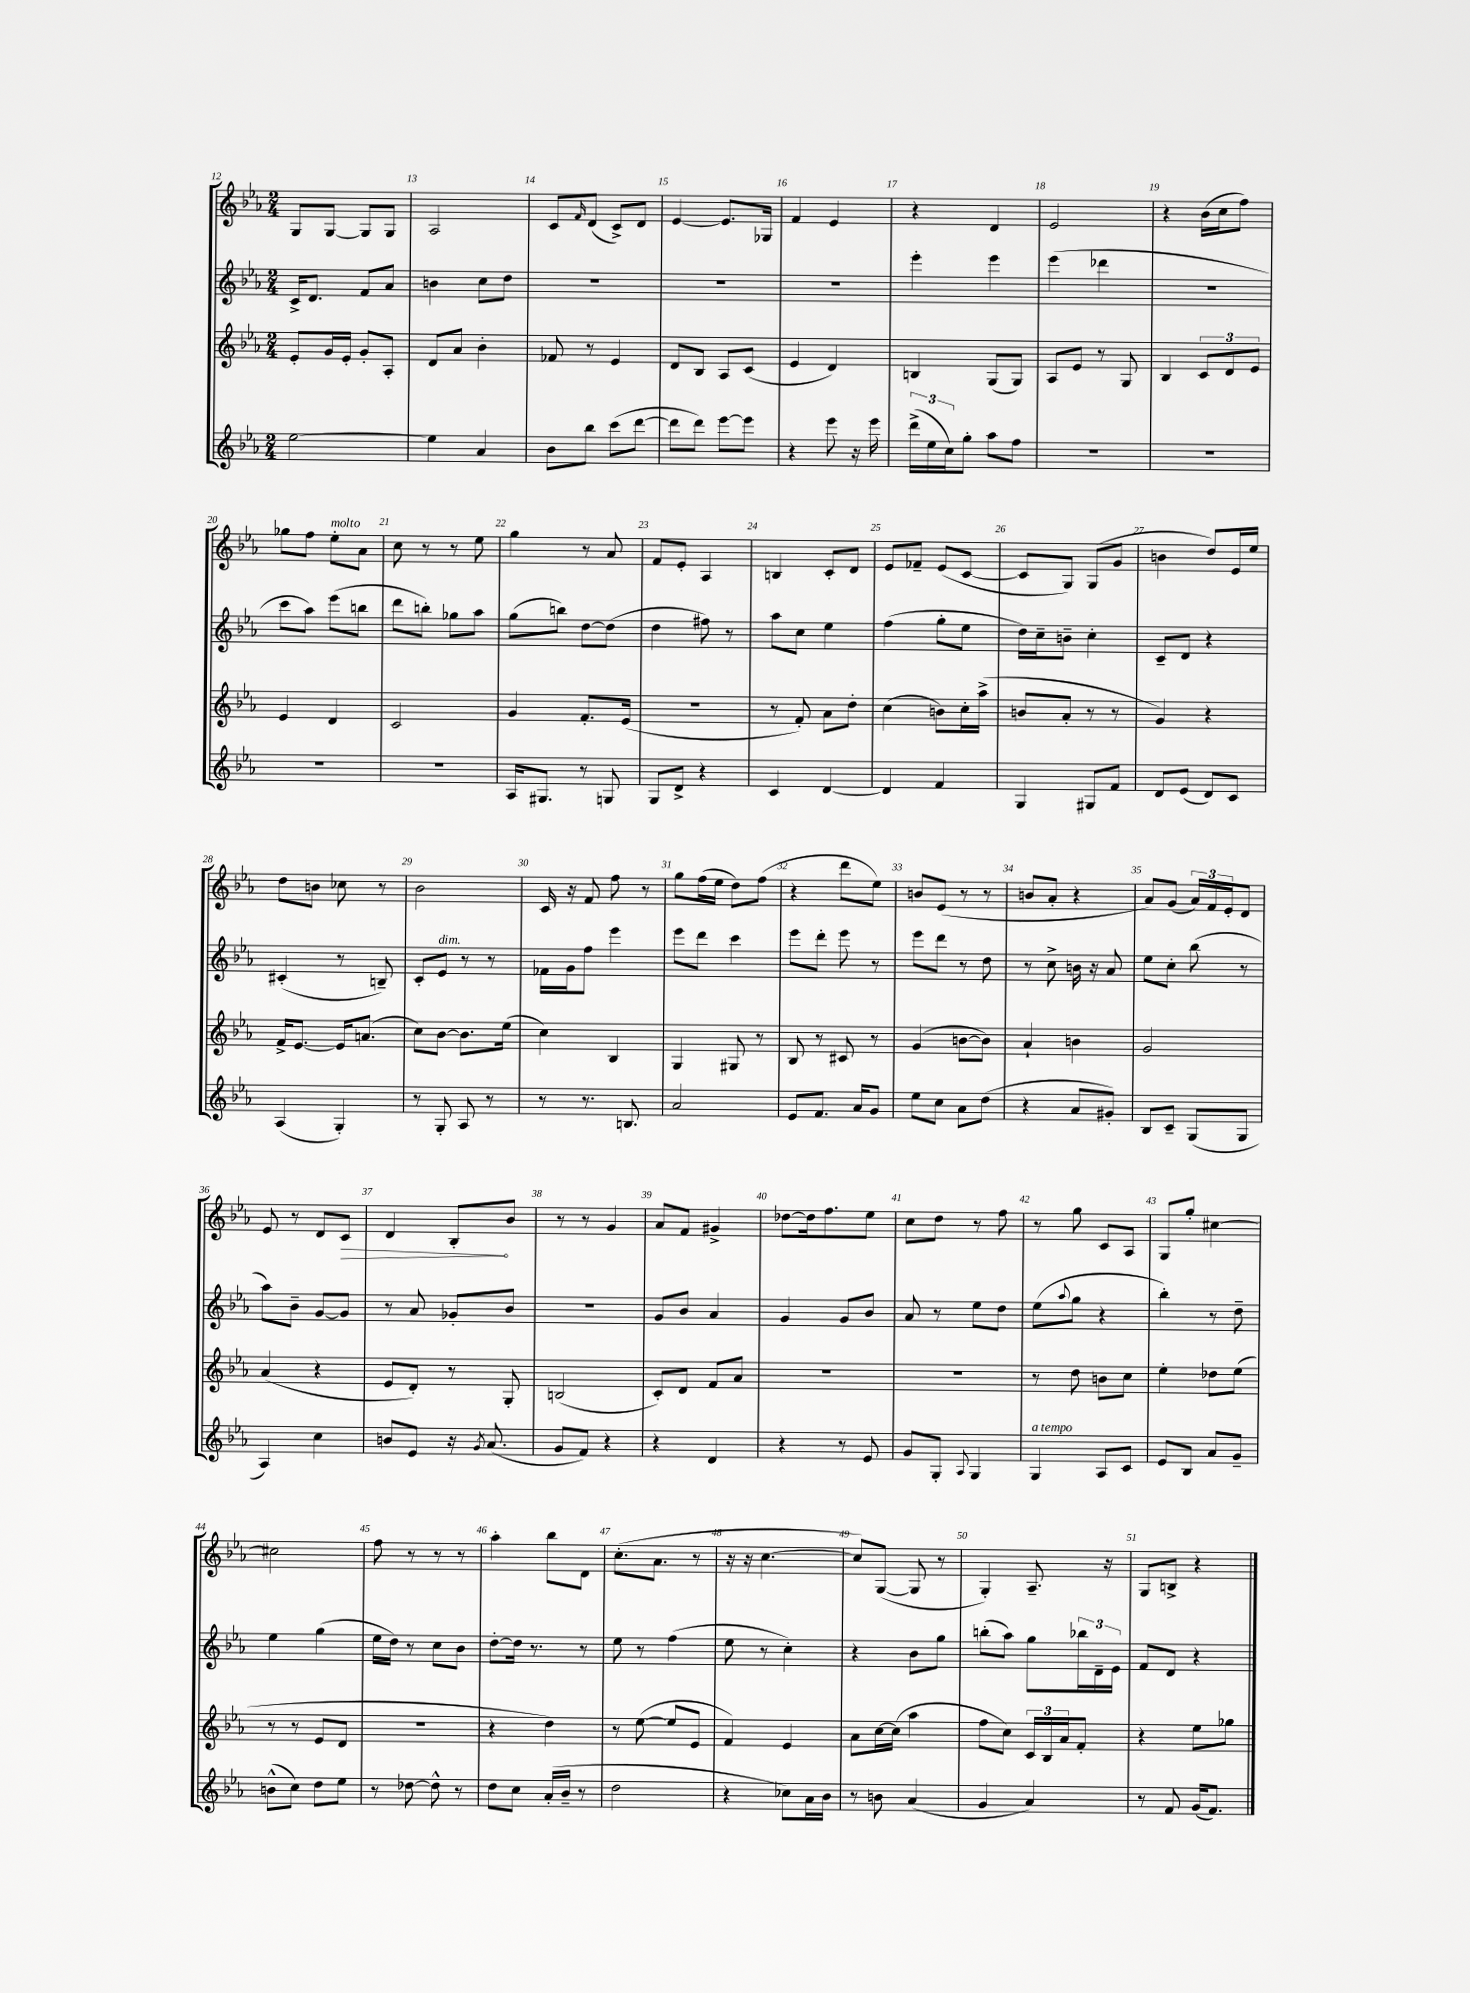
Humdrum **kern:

**kern	**kern	**kern	**kern
*staff4	*staff3	*staff2	*staff1
*clefG2	*clefG2	*clefG2	*clefG2
*k[b-e-a-]	*k[b-e-a-]	*k[b-e-a-]	*k[b-e-a-]
*M2/4	*M2/4	*M2/4	*M2/4
[2ee-\	8e-'/L	16c^/LK	8G/L
.	.	8.d/J	.
.	16g/L	.	[8G/J
.	16e-'/JJ	.	.
.	8g'/L	8f/L	8G/]L
.	8A-'/J	8a-/J	8G/J
=	=	=	=
4ee-\]	8d/L	4b\	2A-/
.	8a-/J	.	.
4a-/	4b-'\	8cc\L	.
.	.	8dd\J	.
=	=	=	=
8b-\L	8f-/	2r	8c/L
.	.	.	16qqf/
8bb-\J	8r	.	(8d/J
(8ccc\L	4e-/	.	8c^/L)
[8ddd\J	.	.	8d/J
=	=	=	=
8ddd\]L	8d/L	2r	[4e-/
8ddd\J)	8B-/J	.	.
[8eee-\L	8A-/L	.	8.e-/]L
8eee-\]J	(8c/J	.	.
.	.	.	16G-/Jk
=	=	=	=
4r	4e-/	2r	4f/
8eee-\	4d/)	.	4e-/
16r	.	.	.
16eee-\	.	.	.
=	=	=	=
(24ddd^\LL	4B/	4eee-'\	4r
24ee-\	.	.	.
24cc\J)	.	.	.
8gg'\J	.	.	.
8aa-\L	(8G/L	4eee-\	4d/
8ff\J	8G/J)	.	.
=	=	=	=
2r	8A-/L	(4eee-\	2e-/
.	8e-/J	.	.
.	8r	4ddd-\	.
.	8G/	.	.
=	=	=	=
2r	4B-/	2r	4r
.	12c/L	.	(16b-\LL
.	.	.	16cc\J
.	12d/	.	.
.	.	.	8ff\J)
.	12e-/J	.	.
=	=	=	=
2r	4e-/	8ccc\L	8gg-\L
.	.	8aa-\J)	8ff\J
.	4d/	(8eee-\L	8ee-'\L
.	.	8bb\J	8a-\J
=	=	=	=
2r	2c/	8ddd\L	8cc\
.	.	8bb'\J)	8r
.	.	8gg-\L	8r
.	.	8aa-\J	8ee-\
=	=	=	=
16A-/LK	4g/	(8gg\L	4gg\
8.G#/J	.	.	.
.	.	8bb\J)	.
8r	8.f'/L	[8dd\L	8r
8G/	.	(8dd\]J	8a-/
.	(16e-/Jk	.	.
=	=	=	=
8G/L	2r	4dd\	8f/L
8d^/J	.	.	8e-'/J
4r	.	8ff#\)	4A-/
.	.	8r	.
=	=	=	=
4c/	8r	8aa-\L	4B/
.	8f'/)	8cc\J	.
[4d/	8a-\L	4ee-\	8c'/L
.	8dd'\J	.	8d/J
=	=	=	=
4d/]	(4cc\	(4ff\	8e-/L
.	.	.	8f-~/J
4f/	8b\L)	8gg'\L	(8e-/L
.	16cc'\L	8ee-\J	[8c/J
.	(16aa-^\JJ	.	.
=	=	=	=
4G/	8b/L	16dd\LL)	8c/]L
.	.	16cc~\J	.
.	8a-'/J	8b~\J	8G/J)
8G#/L	8r	4cc'\	(8G/L
8f/J	8r	.	8g/J
=	=	=	=
8d/L	4g/)	8c~/L	4b\
(8e-/J	.	8d/J	.
8d/L)	4r	4r	8dd/L)
8c/J	.	.	16e-/L
.	.	.	16ee-/JJ
=	=	=	=
(4A-/	16f^/LK	(4c#'/	8dd\L
.	[8.e-/J	.	.
.	.	.	8b\J
4G'/)	16e-/]LK	8r	8cc-\
.	(8.a/J	.	.
.	.	8B~/)	8r
=	=	=	=
8r	8cc\L)	8c'/L	2b-\
8G'/	[8b-\J	8e-/J	.
8A-/	8.b-\]L	8r	.
8r	.	8r	.
.	(16ee-\Jk	.	.
=	=	=	=
8r	4cc\)	16f-\LL	16c/
.	.	16g\J	16r
8.r	.	8ff\J	8f/
.	4B-/	4eee-\	8ff\
8.B/	.	.	.
.	.	.	8r
=	=	=	=
2a-/	4G/	8eee-\L	8gg\L
.	.	8ddd\J	(16ff\L
.	.	.	16ee-\JJ
.	8G#/	4ccc\	8dd\L)
.	8r	.	(8ff\J
=	=	=	=
8e-/L	8B-/	8eee-\L	4r
8.f/J	8r	8ddd'\J	.
.	8c#/	8eee-\	8ddd\L
16a-/LK	.	.	.
8g/J	8r	8r	8ee-\J)
=	=	=	=
8ee-\L	(4g/	8eee-\L	8b/L
8cc\J	.	8ddd\J	(8e-/J
8a-\L	[8b\L	8r	8r
(8dd\J	8b\]J)	8dd\	8r
=	=	=	=
4r	4a-`/	8r	8b/L
.	.	8cc^\	8a-'/J
8a-/L	4b\	16b\	4r
.	.	16r	.
8g#'/J)	.	8a-/	.
=	=	=	=
8B-/L	2g/	8ee-\L	8a-/L)
8c~/J	.	8cc'\J	(8g/J
(8G/L	.	(8bb-\	24a-/LL)
.	.	.	24f/
.	.	.	24e-'/J
8G/J	.	8r	8d/J
=	=	=	=
4A-/)	(4a-/	8aa-\L)	8e-/
.	.	8b-~\J	8r
4cc\	4r	[8g/L	8d/L
.	.	8g/]J	8c/J
=	=	=	=
8b/L	8e-/L	8r	4d/
8e-/J	8d'/J)	8a-/	.
16r	8r	8g-'/L	8B-'/L
8qg/	.	.	.
(8.a-/	.	.	.
.	8G'/	8b-/J	8b-/J
=	=	=	=
8g/L	(2B/	2r	8r
8f/J)	.	.	8r
4r	.	.	4g/
=	=	=	=
4r	8c'/L)	8g/L	8a-/L
.	8d/J	8b-/J	8f/J
4d/	8f/L	4a-/	4g#^/
.	8a-/J	.	.
=	=	=	=
4r	2r	4g/	[8dd-\L
.	.	.	16dd-\]k
.	.	.	8.ff\
8r	.	8g/L	.
8e-/	.	8b-/J	8ee-\J
=	=	=	=
8g/L	2r	8a-/	8cc\L
8G'/J	.	8r	8dd\J
8qqA-/	.	.	.
4G/	.	8ee-\L	8r
.	.	8dd\J	8ff\
=	=	=	=
4G/	8r	(8ee-\L	8r
.	.	8qqaa-/	.
.	8dd\	8gg\J	8gg\
8A-/L	8b\L	4r	8c/L
8c/J	8cc\J	.	8A-/J
=	=	=	=
8e-/L	4ee-'\	4bb-'\)	8G/L
8B-/J	.	.	8gg'/J
8a-/L	8dd-\L	8r	[4cc#\
8g~/J	(8ee-\J	8dd~\	.
=	=	=	=
(8b^^\L	8r	4ee-\	2cc#\]
8cc\J)	8r	.	.
8dd\L	8e-/L	(4gg\	.
8ee-\J	8d/J	.	.
=	=	=	=
8r	2r	16ee-\LL	8ff\
.	.	16dd\JJ)	.
[8dd-\	.	8r	8r
8dd-^^\]	.	8cc\L	8r
8r	.	8b-\J	8r
=	=	=	=
8dd\L	4r	[8dd'\L	4aa-'\
8cc\J	.	16dd\]Jk	.
.	.	8.r	.
(16a-'/LL	4dd\)	.	8bb-\L
16b-~/JJ	.	.	.
8r	.	8r	8d\J
=	=	=	=
2dd\	8r	8ee-\	(8.cc'\L
.	([8ee-\	8r	.
.	.	.	8.a-\J
.	8ee-/]L	(4ff\	.
.	8e-/J	.	8r
=	=	=	=
4r	4f/)	8ee-\	16r
.	.	.	16r
.	.	8r	[4.cc\
8cc-\L)	4e-/	4cc'\)	.
16a-\L	.	.	.
16b-\JJ	.	.	.
=	=	=	=
8r	8a-\L	4r	8cc/]L)
8b\	[16cc\L	.	([8G/J
.	(16cc\]JJ	.	.
(4a-/	4aa-\	8b-\L	8G/]
.	.	8gg\J	8r
=	=	=	=
4g/	8ff\L	(8bb'\L	4G'/)
.	8cc\J)	8aa-\J)	.
4a-/)	24c/LL	8gg\L	8.A-~/
.	24B-/	.	.
.	24a-/J	.	.
.	8f'/J	24bb-\L	.
.	.	24d~\	.
.	.	.	16r
.	.	24e-\JJ	.
=	=	=	=
8r	4r	8f/L	8G/L
8f/	.	8d/J	8B^/J
(16g/LK	8ee-\L	4r	4r
8.f/J)	.	.	.
.	8gg-\J	.	.
==	==	==	==
*-	*-	*-	*-
